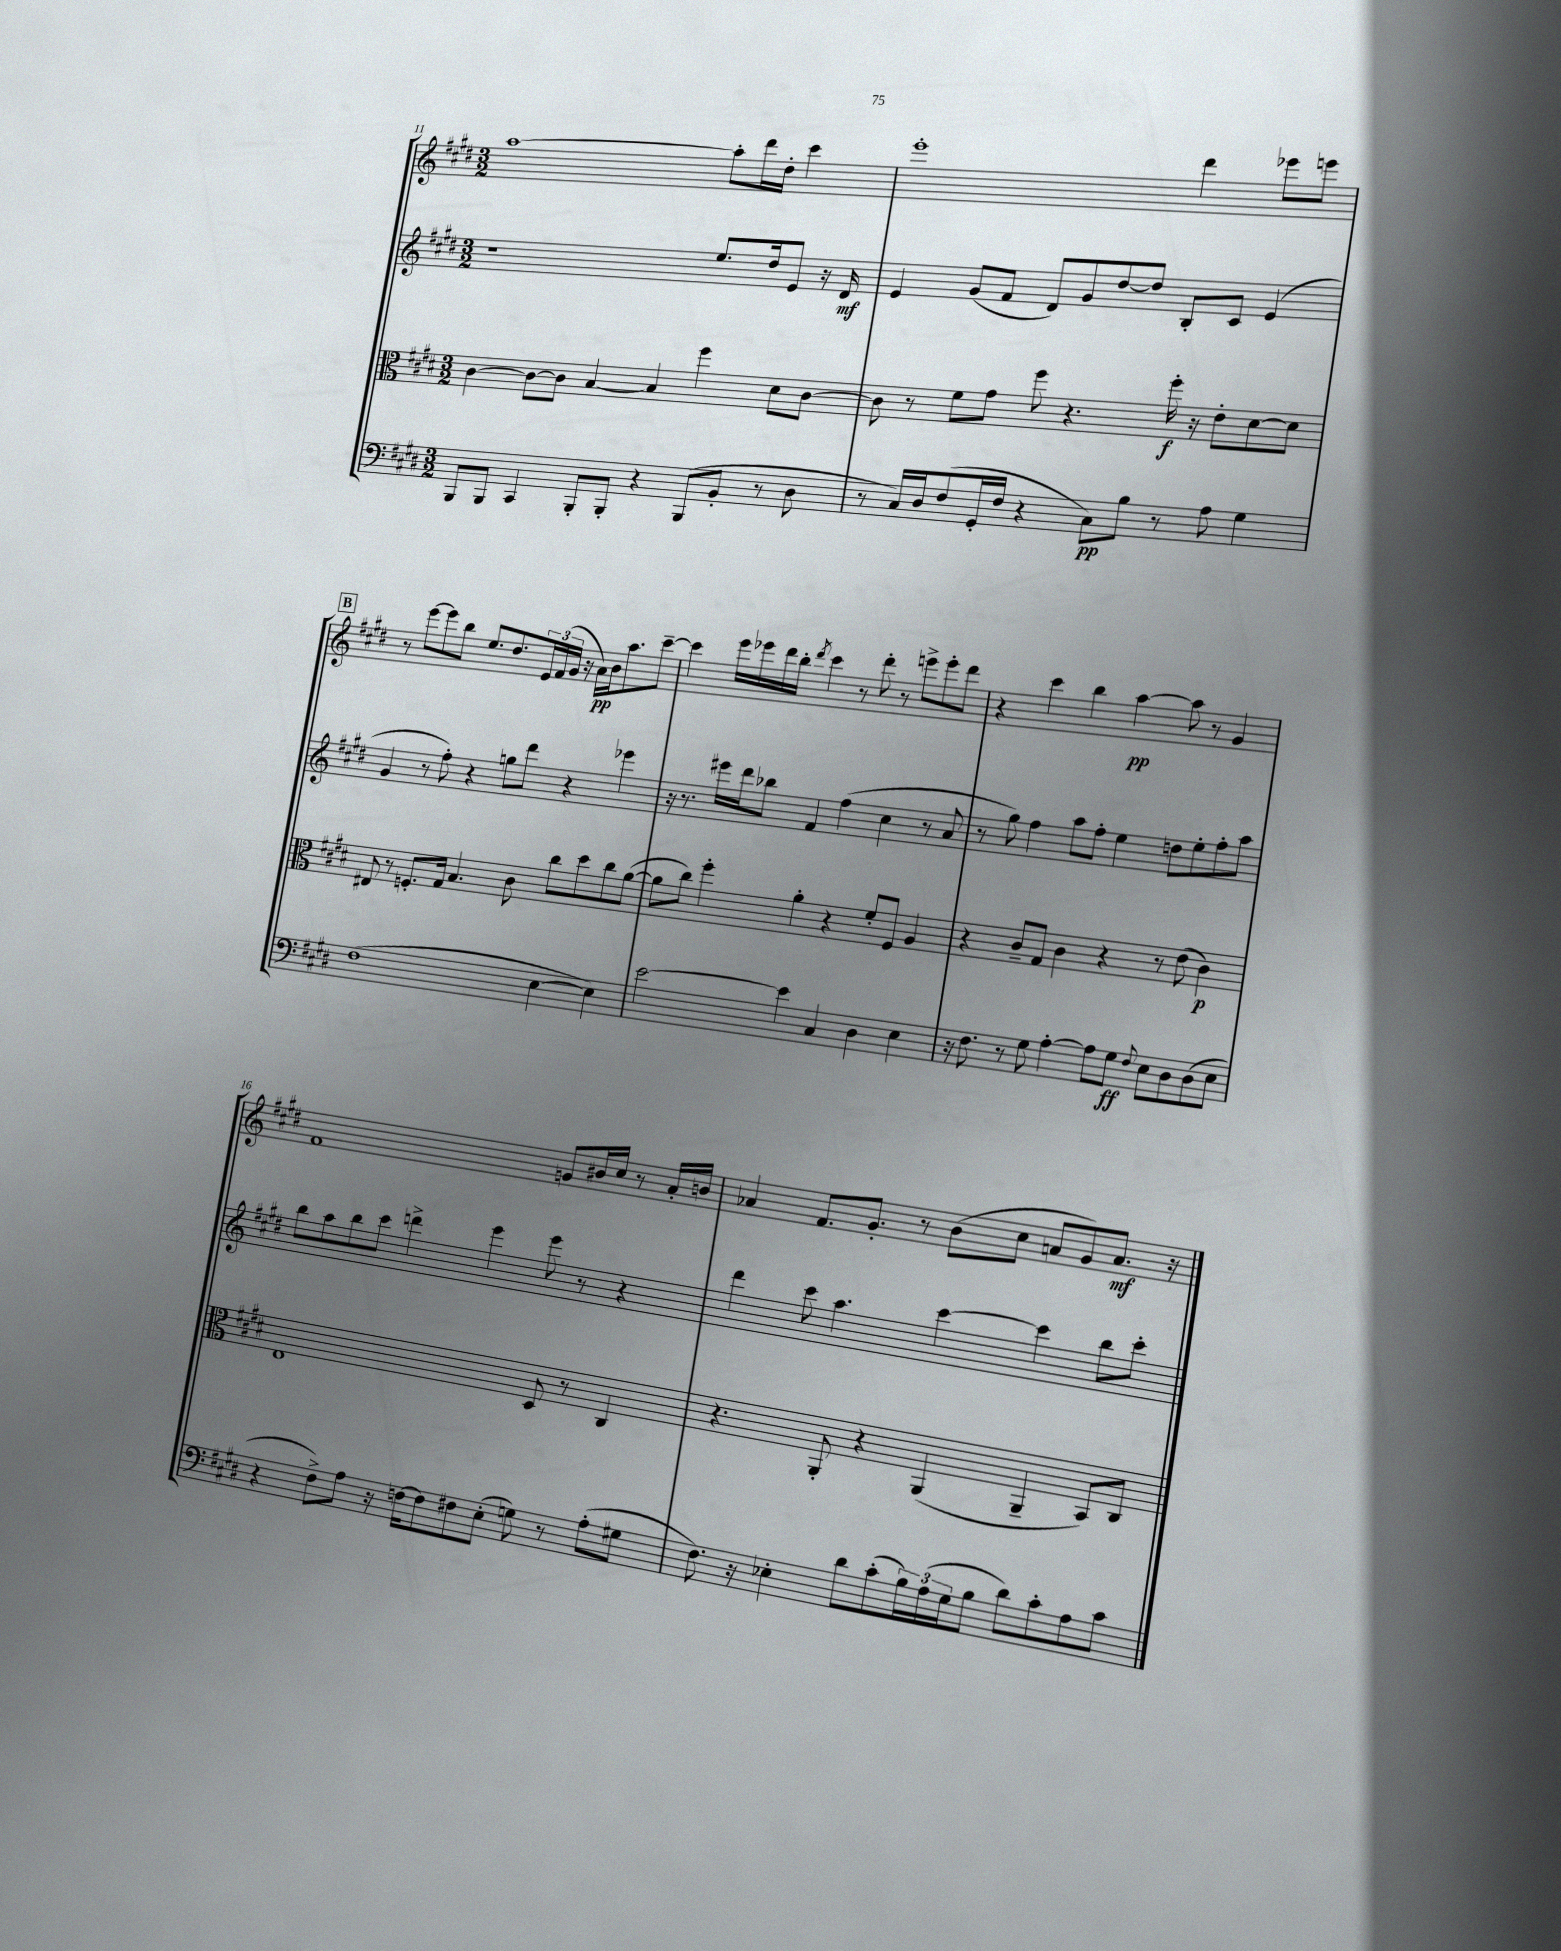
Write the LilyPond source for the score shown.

<<
\new StaffGroup <<
\new Staff = "s0" {
    \clef treble \key e \major \numericTimeSignature \time 3/2
    a''1~ a''8-. dis'''16 dis''16-. cis'''4 |
    e'''1-. dis'''4 ees'''8 e'''8 |
    \mark \markup { \box "B" } r8 e'''8~ e'''8 b''8 e''8. dis''8. \tuplet 3/2 { e'16 fis'16( gis'16 } r16 a'16\pp) b'16 a''8. cis'''8~-- |
    cis'''4 e'''16 ees'''16 dis'''16 b''16-. \acciaccatura { dis'''8 } cis'''4 r8 dis'''8-. r8 e'''8-> e'''8-. dis'''8 |
    r4 cis'''4 b''4 a''4~\pp a''8 r8 gis'4 |
    fis'1 g'8 bis'16 cis''16 r8 a'16-. b'16 |
    aes'4 fis'8. gis'8.-. r8 b'8( cis''8 a'8 gis'8) a'8.\mf r16 \bar "|." |
}
\new Staff = "s1" {
    \clef treble \key e \major \numericTimeSignature \time 3/2
    r1 e''8. dis''16 e'8 r16 dis'16\mf |
    e'4 gis'8( fis'8 dis'8) gis'8 dis''8~ dis''8 b8-. cis'8 e'4( |
    \mark \markup { \box "B" } gis'4 r8 fis''8-.) r4 g''8 dis'''8 r4 ees'''4 |
    r16 r8. eis'''16 dis'''16 bes''8 fis'4 fis''4( cis''4 r8 a'8 |
    r8 gis''8) fis''4 a''8 fis''8-. e''4 d''8 e''8-. fis''8-. a''8 |
    b''8 a''8 b''8 cis'''8 d'''4-> e'''4 e'''8 r8 r4 |
    dis'''4 cis'''8 a''4. cis'''4~ cis'''4 b''8 cis'''8-. \bar "|." |
}
\new Staff = "s2" {
    \clef alto \key e \major \numericTimeSignature \time 3/2
    cis'4~ cis'8~ cis'8 b4~ b4 fis''4 dis'8 cis'8~ |
    cis'8 r8 fis'8 gis'8 fis''8 r4. fis''16-.\f r16 e'8-. dis'8~ dis'8 |
    \mark \markup { \box "B" } eis8 r8 f8.-. gis16 b4. cis'8 cis''8 dis''8 cis''8 a'8~( |
    a'8 cis''8) fis''4-. a'4-. r4 fis'8-. fis8 a4 |
    r4 cis'8-- gis8 cis'4 r4 r8 e'8( cis'4\p) |
    e1 dis8 r8 cis4 |
    r4. a,8-. r4 a,4( a,4-- b,8) cis8 \bar "|." |
}
\new Staff = "s3" {
    \clef bass \key e \major \numericTimeSignature \time 3/2
    b,,8 b,,8 cis,4 b,,8-. b,,8-. r4 b,,8( b,8-. r8 dis8 |
    r8 cis16) dis16 fis8( gis,16-. fis16 r4 cis8\pp) b8 r8 a8 gis4 |
    \mark \markup { \box "B" } fis1( e4~ e4) |
    e'2~ e'4 cis4 dis4 e4 |
    r16 fis8. r8 gis8 a4~-. a8 gis8\ff \appoggiatura { fis8 } e8 dis8 dis8( e8 |
    r4 fis8->) a8 r16 f16~ f8 fis8 e8-.( g8) r8 a8-.( gis8 |
    fis8.) r16 ees4-. dis'8 cis'8-.( \tuplet 3/2 { b16) a16( gis16 } b8 dis'8) cis'8-. a8 cis'8 \bar "|." |
}
>>
>>
\layout { \context { \Score currentBarNumber = #11 } }
